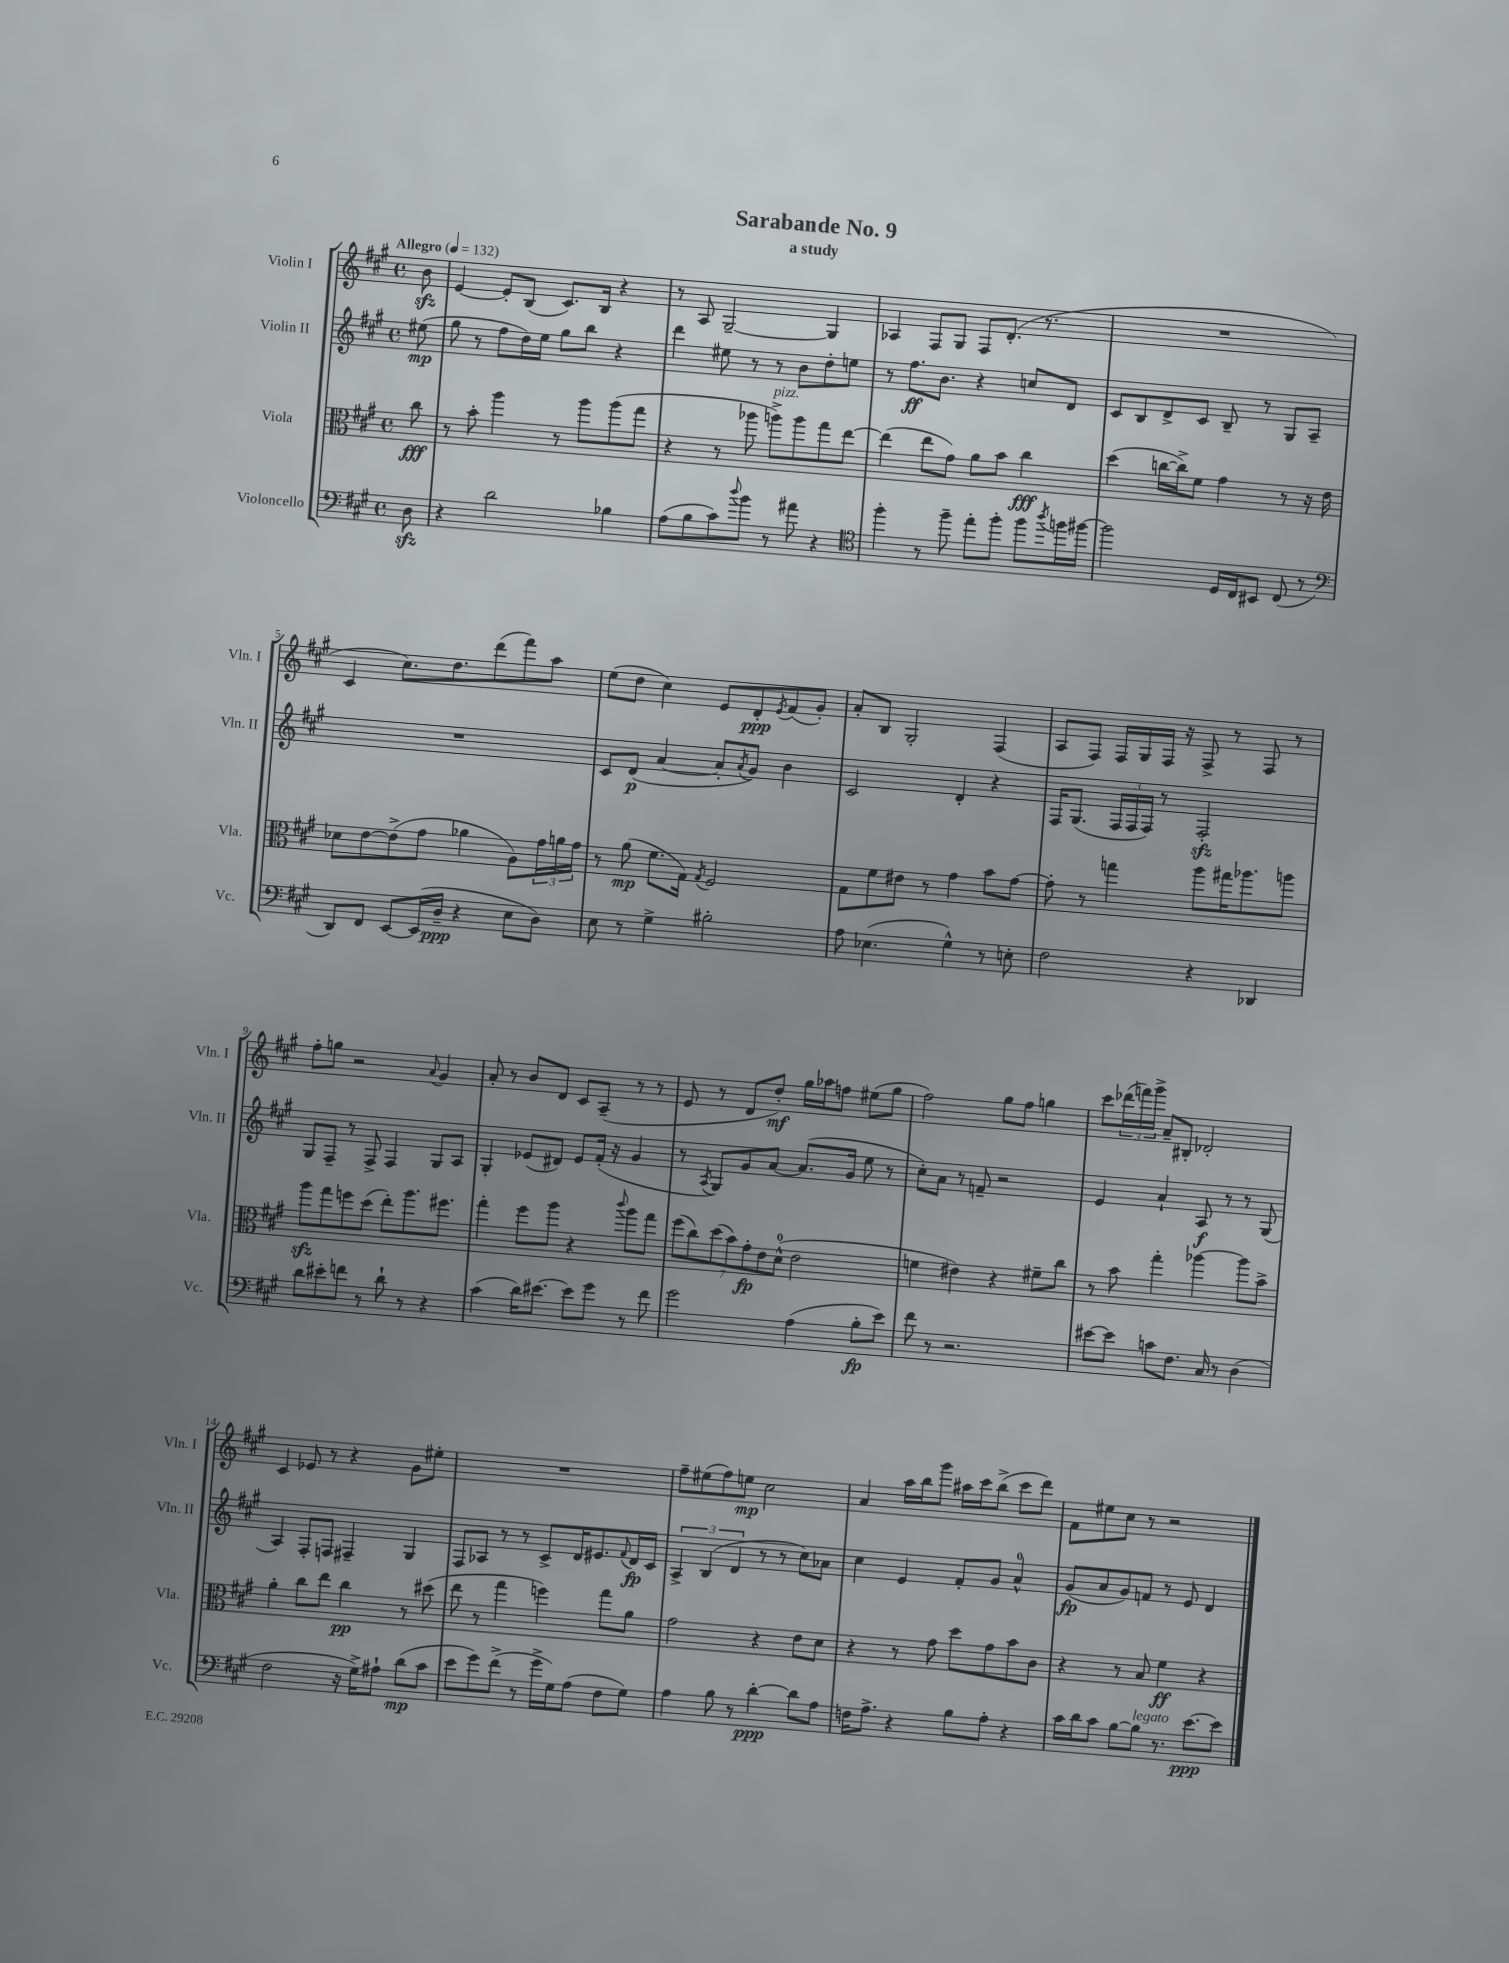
\header { title = "Sarabande No. 9" subtitle = "a study" }
<<
\new StaffGroup <<
\new Staff = "s0" \with { instrumentName = "Violin I" shortInstrumentName = "Vln. I" } {
    \clef treble \key a \major \defaultTimeSignature \time 4/4 \partial 8 \tempo "Allegro" 4 = 132
    b'8\sfz |
    e'4~ e'8-. b8( cis'8.) b16 r4 |
    r8 a8 gis2~-- gis4 |
    aes4 fis8 gis8 fis8 d'8.-.( r8. |
    R1 |
    cis'4 cis''8.) d''8. d'''8( fis'''8) a''8 |
    e''8( d''8 cis''4) e'8 d'8-.\ppp \acciaccatura { e'8 } fis'8( gis'8-.) |
    a'8-. b8 gis2-. fis4( |
    a8 fis8) fis16 gis16 fis16 r16 fis8-> r8 fis8 r8 |
    fis''8-. g''8 r2 \appoggiatura { a'8 } gis'4 |
    a'8-. r8 b'8 d'8 cis'8 a8--( r8 r8 |
    e'8 r8 d'8 d''8-.\mf) gis''16 aes''16 f''8 eis''8( gis''8 |
    fis''2) gis''8 fis''8 g''4 |
    cis'''8 \tuplet 3/2 { des'''16( f'''16) gis'''16-> } a'8-- bis8-. des'2-. |
    cis'4 ees'8 r8 r4 gis'8 eis''8-. |
    R1 |
    fis''8-- eis''8( fis''8) e''8\mp cis''2 |
    a'4 a''16 b''16 gis'''8 ais''16 cis'''16 b''8->( cis'''8 d'''8) |
    fis'8 eis''8 cis''8 r8 r2 \bar "|." |
}
\new Staff = "s1" \with { instrumentName = "Violin II" shortInstrumentName = "Vln. II" } {
    \clef treble \key a \major \defaultTimeSignature \time 4/4 \partial 8
    eis''8\mp( |
    gis''8 r8 fis''8 d''16) e''16 gis''8 b''8 r4 |
    d'''4 eis''8 r8 r8 b'8 d''8-. e''8 |
    r8 fis''8.\ff b'8. r4 c''8 d'8 |
    cis'8 b8 d'8-> cis'8 b8-- r8 gis8 a8-- |
    R1 |
    cis'8 d'8\p( a'4~ a'8-. \acciaccatura { a'8 } gis'8) b'4 |
    cis'2 d'4-. r4 |
    fis16 gis8.( \tuplet 3/2 { fis16 fis16 fis16) } r8 fis2-.\sfz |
    gis8 fis8-- r8 fis8-> fis4 gis8 a8 |
    gis4-. ees'8( dis'8) ees'8 fis'16-.( r16 gis'4 |
    r8 \acciaccatura { a8 } gis8) gis'8 a'8~ a'8.( gis'16 e''8 r8 |
    cis''8-.) a'8 r8 f'8-- r2 |
    e'4 a'4-! a8\f r8 r8 gis8( |
    a4) fis8-. f8 fis4-- gis4 |
    fis8 aes8 r8 r8 cis'8-> d'16 eis'8. \appoggiatura { fis'8 } d'16\fp cis'16 |
    \tuplet 3/2 { a4-> b4( d'4 } r8 r8 cis''8) aes'8 |
    cis''4 e'4 fis'8-. gis'8 a'4-0-^ |
    gis'8\fp( a'8 gis'8) f'8 r8 e'8 d'4 \bar "|." |
}
\new Staff = "s2" \with { instrumentName = "Viola" shortInstrumentName = "Vla." } {
    \clef alto \key a \major \defaultTimeSignature \time 4/4 \partial 8
    cis''8\fff |
    r8 b'8-. a''4 r8 a''8 a''8( gis''8 |
    r4 r8 aes''8 a''8->^\markup { \italic "pizz." }) a''8 gis''8 e''8~ |
    e''4( e''8 gis'8) a'8 b'8 cis''4\fff |
    d''4( c''16~ c''16->) fis'8 gis'4 r8 r16 e'16 |
    des'8 e'8~ e'8->( gis'8 aes'4 a8) \tuplet 3/2 { gis'16 a'16 gis'16 } |
    r8 a'8\mp( fis'8. gis16) \acciaccatura { gis8 } fis2 |
    gis8 fis'8 eis'8 r8 gis'4 b'8 gis'8~ |
    gis'8-. r8 g''4 a''8 gis''16 aes''8. a''8 |
    a''8\sfz gis''8 f''8 d''8( e''8-.) a''8. fis''8. |
    gis''4-. fis''8 a''8 r4 \appoggiatura { cis'''8 } a''8 gis''8 |
    \tuplet 7/4 { fis''8( cis''8) d''8( b'8) gis'8-.\fp e'8 d'8-0-^( } e'2 |
    f'4 eis'4) r4 fis'8-- cis''8 |
    r8 b'8 gis''4-. aes''4~ aes''8 b'8-> |
    a'4-. cis''8 e''8 cis''4\pp r8 dis''8( |
    e''8 r8 gis''4 f''4) gis''8 a'8 |
    gis'2 r4 e'8 d'8 |
    r4 r8 gis'8 d''8 gis'8 b'8 cis'8 |
    r4 r8 b8 fis'4\ff r4 \bar "|." |
}
\new Staff = "s3" \with { instrumentName = "Violoncello" shortInstrumentName = "Vc." } {
    \clef bass \key a \major \defaultTimeSignature \time 4/4 \partial 8
    d8\sfz |
    r4 d'2 bes4 |
    a8( b8 cis'8) \appoggiatura { d''8 } b'8 r8 ais'8 r4 |
    \clef tenor fis''4-. r8 fis''8-- e''8-. fis''8-. fis''8 \acciaccatura { a''8 } f''16 fis''16~ |
    fis''2 d16 cis16 bis,8 cis8( r8 |
    \clef bass d,8) fis,8 e,8~ e,16( d16--\ppp r4 e8 d8) |
    e8 r8 gis4-> bis2-. |
    a8 ees4.( gis4-^) r8 e8-. |
    fis2 r4 des,4 |
    d'8 eis'8-. f'8 r8 d'8-! r8 r4 |
    cis'4( d'16) eis'8.~ eis'8 gis'8 r8 fis'8 |
    gis'2 a4( b8-.\fp e'8) |
    fis'8 r8 r2. |
    eis'8~ eis'8 c'8 fis8. cis16 r8 d4( |
    fis2 r16 gis16->) ais8-! d'8\mp( cis'8 |
    e'8 gis'8) fis'8->( r8 gis'16-> gis16) a8( fis8 gis8) |
    a4 b8 r8 d'4~-.\ppp d'8 a8 |
    f16 a8.-> r4 b8 a8-. r4 |
    cis'16 d'16 cis'8 b8~ b8^\markup { \italic "legato" } r8. e'8.~\ppp e'8 \bar "|." |
}
>>
>>
